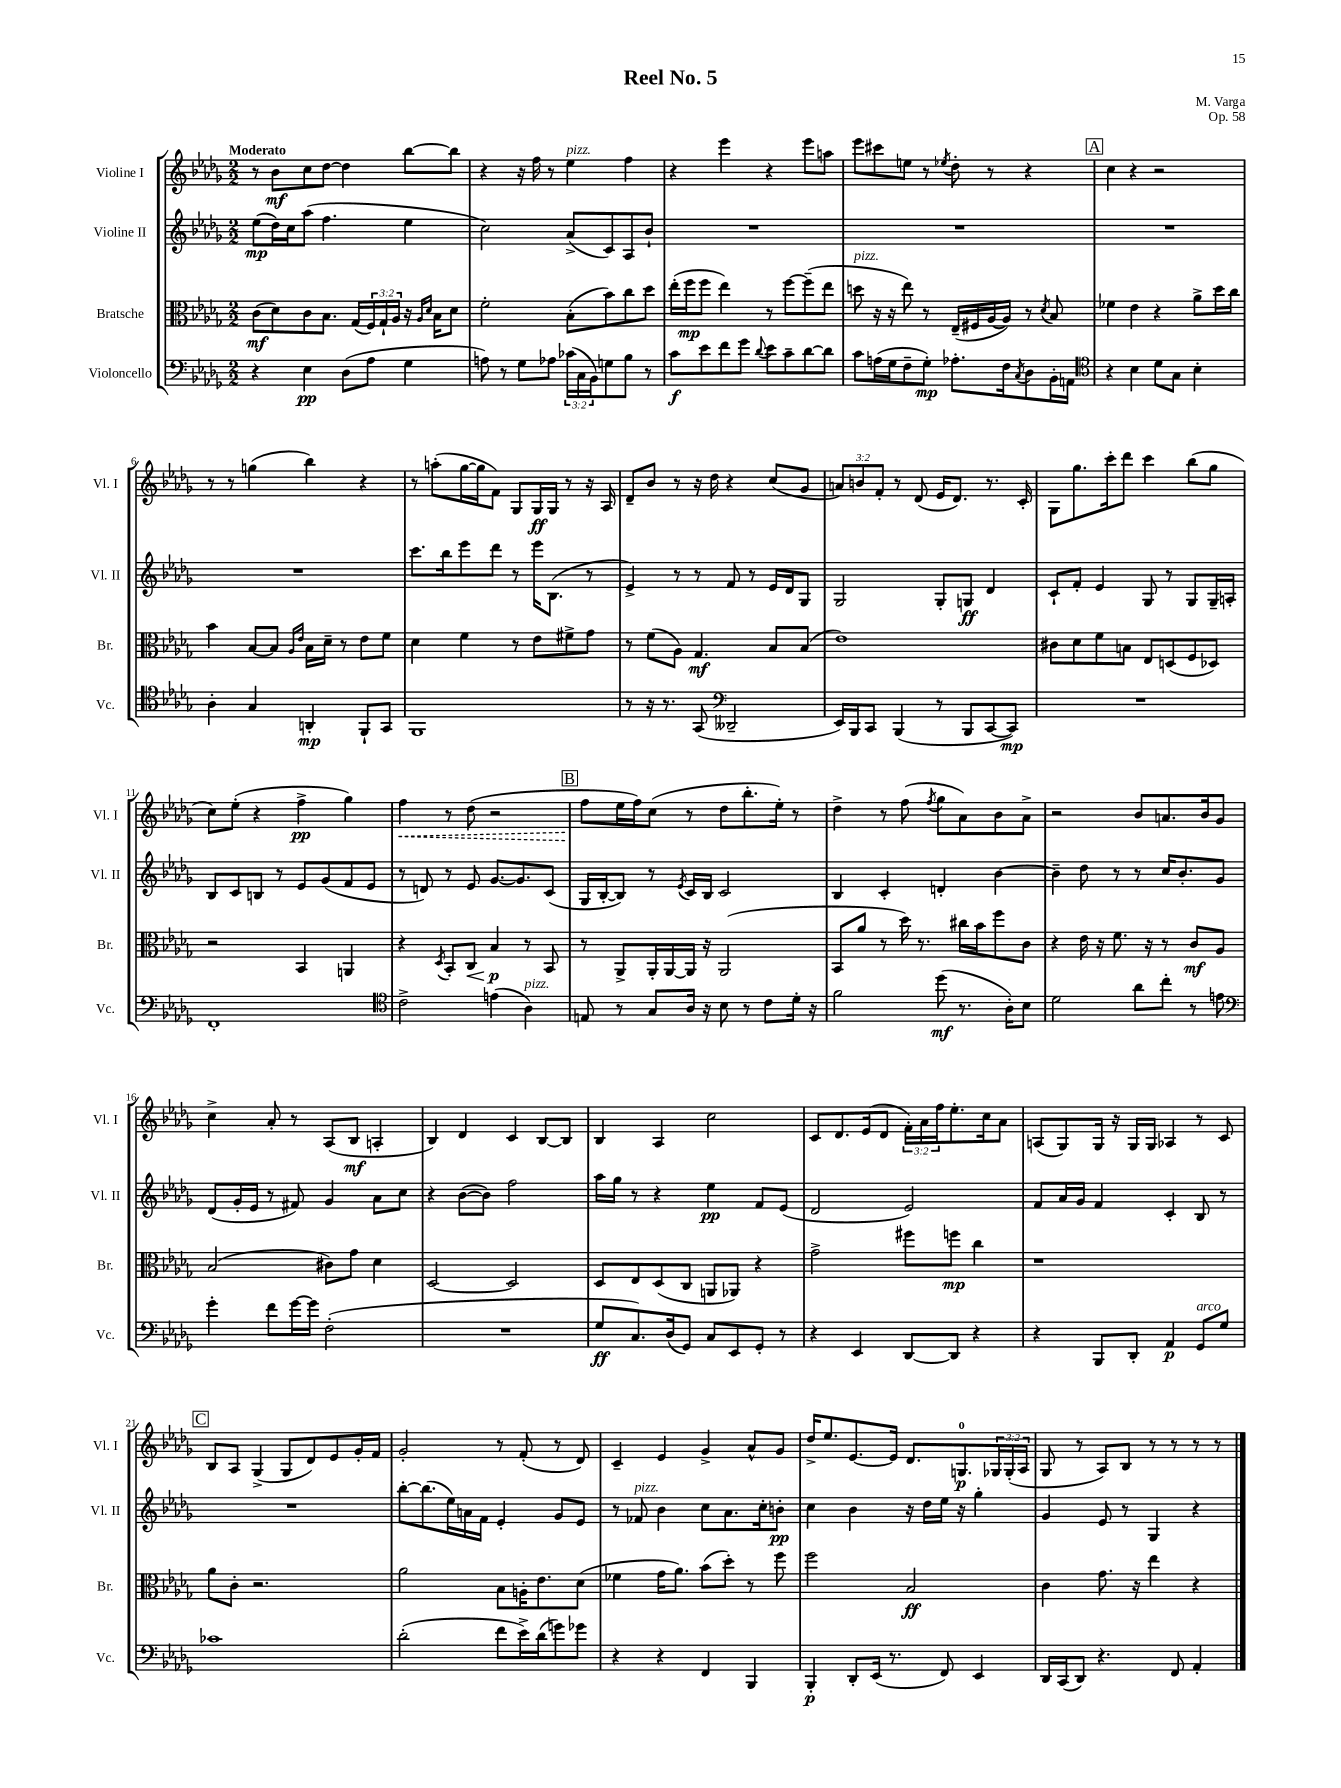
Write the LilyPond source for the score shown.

\header { title = "Reel No. 5" composer = "M. Varga" opus = "Op. 58" }
<<
\new StaffGroup <<
\new Staff = "s0" \with { instrumentName = "Violine I" shortInstrumentName = "Vl. I" } {
    \clef treble \key des \major \numericTimeSignature \time 2/2 \override Staff.TupletNumber.text = #tuplet-number::calc-fraction-text \tempo "Moderato"
    r8 bes'8\mf c''8 des''8~ des''4 bes''8~ bes''8 |
    r4 r16 f''16 r8 ees''4^\markup { \italic "pizz." } f''4 |
    r4 ees'''4 r4 ees'''8 a''8 |
    ees'''8 cis'''8 e''8 r8 \acciaccatura { ees''8 } des''8-. r8 r4 |
    \mark \markup { \box "A" } c''4 r4 r2 |
    r8 r8 g''4( bes''4) r4 |
    r8 a''8-.( ges''16~ ges''16 f'8) ges8 ges16\ff ges16 r8 r16 aes16 |
    des'8-- bes'8 r8 r16 des''16 r4 c''8( ges'8 |
    \tuplet 3/2 { a'8) b'8 f'8-. } r8 des'8( ees'16 des'8.) r8. c'16-. |
    ges8 ges''8. c'''16-. des'''8 c'''4 bes''8( ges''8 |
    c''8) ees''8-.( r4 f''4->\pp ges''4) |
    \once \override Hairpin.style = #'dashed-line f''4\< r8 des''8( r2 |
    \mark \markup { \box "B" } f''8\! ees''16 f''16) c''8( r8 des''8 bes''8.-. ees''16-.) r8 |
    des''4-> r8 f''8( \acciaccatura { f''8 } ges''8 aes'8) bes'8 aes'8-> |
    r2 bes'8 a'8. bes'16 ges'8 |
    c''4-> aes'8-. r8 aes8( bes8\mf a4-. |
    bes4) des'4 c'4 bes8~ bes8 |
    bes4 aes4 c''2 |
    c'8 des'8. ees'16( des'8 \tuplet 3/2 { f'16-.) aes'16 f''16 } ees''8.-. c''16 aes'8 |
    a8( ges8) ges16 r16 ges16 ges16 aes4 r8 c'8 |
    \mark \markup { \box "C" } bes8 aes8 ges4->( ges8 des'8) ees'8 ges'16-. f'16 |
    ges'2-. r8 f'8-.( r8 des'8) |
    c'4-- ees'4 ges'4-> aes'8-^ ges'8 |
    des''16-> ees''8. ees'8.~ ees'16 des'8. g8.-0\p \tuplet 3/2 { ges16 ges16-.( aes16 } |
    ges8 r8 aes8) bes8 r8 r8 r8 r8 \bar "|." |
}
\new Staff = "s1" \with { instrumentName = "Violine II" shortInstrumentName = "Vl. II" } {
    \clef treble \key des \major \numericTimeSignature \time 2/2
    ees''8\mp( des''16) c''16 aes''8( f''4. ees''4 |
    c''2) aes'8->( c'8) aes8 bes'8-! |
    R1 |
    R1 |
    \mark \markup { \box "A" } R1 |
    R1 |
    c'''8. bes''16 ees'''8 des'''8 r8 ees'''16 bes8.( r8 |
    ees'4->) r8 r8 f'8 r8 ees'16 des'16 ges8 |
    ges2 ges8-. g8\ff des'4 |
    c'8-! f'8-. ees'4 ges8 r8 ges8 ges16-- a16-. |
    bes8 c'8 b8 r8 ees'8 ges'8( f'8 ees'8 |
    r8 d'8) r8 ees'8 ges'8.~ ges'8. c'8( |
    \mark \markup { \box "B" } ges16 bes16~-. bes8) r8 \acciaccatura { ees'8 } c'16 bes16 c'2 |
    bes4 c'4-. d'4-. bes'4~ |
    bes'4-- des''8 r8 r8 c''16 bes'8.-. ges'8 |
    des'8( ges'16-. ees'16 r8 fis'8) ges'4 aes'8 c''8 |
    r4 bes'8~( bes'8) f''2 |
    aes''16 ges''16 r8 r4 ees''4\pp f'8 ees'8( |
    des'2 ees'2) |
    f'8 aes'16 ges'16 f'4 c'4-. bes8 r8 |
    \mark \markup { \box "C" } R1 |
    bes''8~-. bes''8.( ees''16) a'16 f'16 ees'4-. ges'8 ees'8 |
    r8 fes'8^\markup { \italic "pizz." } bes'4 c''8 aes'8. c''16-. b'8-.\pp |
    c''4 bes'4 r16 des''16 ees''16 r16 ges''4-. |
    ges'4 ees'8 r8 ges4 r4 \bar "|." |
}
\new Staff = "s2" \with { instrumentName = "Bratsche" shortInstrumentName = "Br." } {
    \clef alto \key des \major \numericTimeSignature \time 2/2 \override Staff.TupletNumber.text = #tuplet-number::calc-fraction-text
    c'8\mf( des'8) c'8 bes8. ges16( \tuplet 3/2 { f16) ges16-! aes16 } r16 \grace { aes16 des'16 } bes16 des'8 |
    f'2-. bes8-.( bes'8) c''8 des''8 |
    ees''16-.( f''16\mp f''8 ees''4) r8 f''8~ f''8--( ees''8 |
    d''8^\markup { \italic "pizz." } r16 r16 ees''8) r8 ees16--( fis16 aes16~ aes16) r8 \acciaccatura { des'8 } bes8 |
    \mark \markup { \box "A" } fes'4 ees'4 r4 aes'8-> des''16 c''16 |
    bes'4 bes8~ bes8 \grace { aes16 ees'16 } bes16 des'16-- r8 ees'8 f'8 |
    des'4 f'4 r8 ees'8 fis'8-> ges'8 |
    r8 f'8( aes8) ges4.\mf bes8 bes8( |
    ees'1) |
    cis'8 des'8 f'8 b8 ees8 d8( f8 des8) |
    r2 bes,4 a,4 |
    r4 \acciaccatura { des8 } bes,8-. c8\< bes4\p\! r8 bes,8 |
    \mark \markup { \box "B" } r8 aes,8-> aes,16-. aes,16~ aes,16 r16 aes,2( |
    bes,8 aes'8 r8 des''16) r8. cis''16 bes'16 f''8 c'8 |
    r4 ees'16 r16 f'8. r16 r8 c'8\mf aes8 |
    bes2( cis'8) ges'8 des'4 |
    des2~ des2 |
    des8 ees8 des8( c8 a,8 aes,8) r4 |
    ges'2-> fis''8 f''8\mp c''4 |
    r1 |
    \mark \markup { \box "C" } aes'8 c'8-. r2. |
    aes'2 bes8 a16-. ees'8. des'8( |
    fes'4 ges'16 aes'8.) bes'8( des''8-.) r8 f''8 |
    f''2 bes2\ff |
    c'4 ges'8. r16 ees''4 r4 \bar "|." |
}
\new Staff = "s3" \with { instrumentName = "Violoncello" shortInstrumentName = "Vc." } {
    \clef bass \key des \major \numericTimeSignature \time 2/2 \override Staff.TupletNumber.text = #tuplet-number::calc-fraction-text
    r4 ees4\pp des8( aes8 ges4 |
    a8) r8 ges8 aes8 \tuplet 3/2 { ces'16( c16 bes,16) } g8 bes8 r8 |
    c'8\f ees'8 f'8 ges'8 \appoggiatura { des'8 } ees'8 c'8-- des'8~ des'8 |
    c'8 a16( ges16 f8-- ges8-.\mp) aes8.-. f16 \acciaccatura { c8 } des8 bes,16-. a,16 |
    \mark \markup { \box "A" } \clef tenor r4 bes4 des'8 ges8 bes4-. |
    aes4-. ges4 a,4-.\mp f,8-! ges,8 |
    f,1 |
    r8 r16 r8. ges,8( \clef bass deses,2-- |
    ees,16) bes,,16 c,8 bes,,4( r8 bes,,8 c,8~ c,8\mp) |
    R1 |
    f,1-. |
    \clef tenor c'2-> e'4( aes4^\markup { \italic "pizz." }) |
    \mark \markup { \box "B" } e8 r8 ges8 aes16 r16 bes8 r8 c'8 des'16-. r16 |
    f'2 des''8\mf( r8. aes16-.) bes8 |
    des'2 aes'8 c''8-. r8 e'8 |
    \clef bass ges'4-. f'8 ges'16~ ges'16 f2-.( |
    R1 |
    ges8\ff c8.) des16( ges,8) c8 ees,8 ges,8-. r8 |
    r4 ees,4 des,8~ des,8 r4 |
    r4 bes,,8 des,8-. aes,4\p ges,8^\markup { \italic "arco" } ges8 |
    \mark \markup { \box "C" } ces'1 |
    des'2-.( f'8 ees'16->) des'16( g'8) ges'8 |
    r4 r4 f,4 bes,,4 |
    bes,,4-.\p des,8-. ees,16( r8. f,8) ees,4 |
    des,16 c,16( des,8) r4. f,8 aes,4-. \bar "|." |
}
>>
>>
